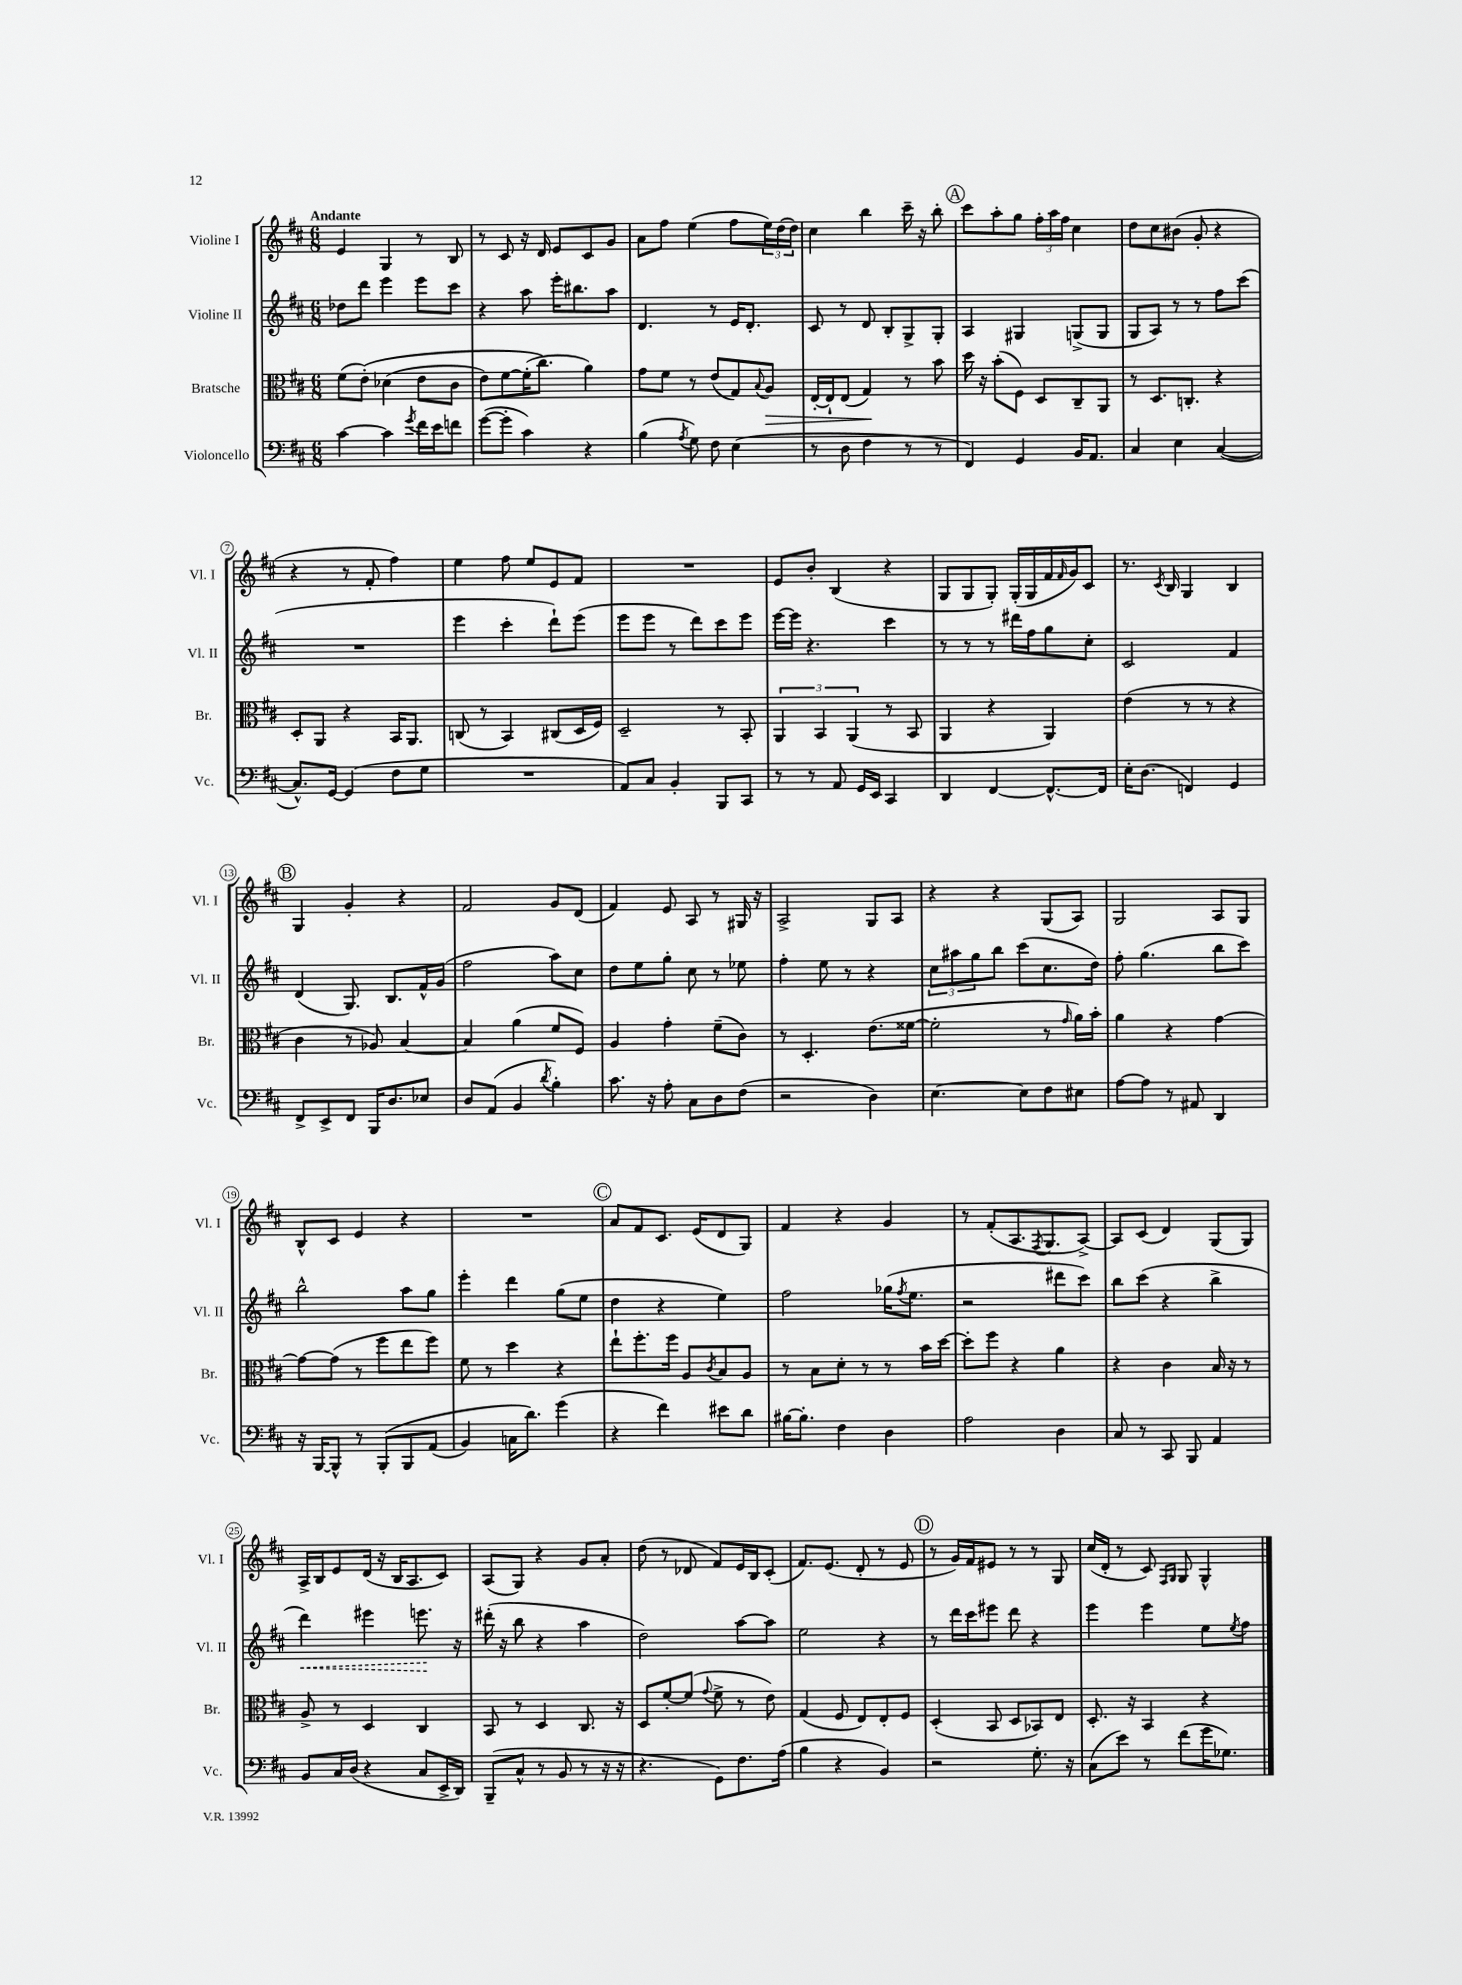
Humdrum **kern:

**kern	**kern	**kern	**kern
*staff4	*staff3	*staff2	*staff1
*clefF4	*clefC3	*clefG2	*clefG2
*k[f#c#]	*k[f#c#]	*k[f#c#]	*k[f#c#]
*M6/8	*M6/8	*M6/8	*M6/8
[4c#	(8f#	8dd-	4e
.	&(8e')	8ddd	.
4c#]	(4d-	4eee	4G
8qg	.	.	.
16f#	8e	8eee	8r
16e	.	.	.
8f	8c#	8ccc#	8B
=	=	=	=
([8g	8e)	4r	8r
8g']	[8f#	.	8c#
4c#)	(16f#']	8aa	16r
.	8.cc#&)	.	16d
.	.	16eee'	8e
.	.	8.bb#	.
4r	4a)	.	8c#
.	.	8aa	8g
=	=	=	=
(4B	8g	4.d	8a
.	8f#	.	8ff#
8qA	.	.	.
8G)	8r	.	(4ee
8F#	(8e	8r	.
(4E	8G)	16e	8ff#
.	.	8.d'	.
.	8qqB	.	.
.	8A	.	24ee)
.	.	.	(24dd
.	.	.	24dd)
=	=	=	=
8r	[16E'	8c#	4cc#
.	16E`]	.	.
8D	(8E	8r	.
4F#	4G)	8d	4bb
.	.	8B'	.
8r	8r	8G^	16ccc#~
.	.	.	16r
8r	8b	8G'	8bb'
=	=	=	=
4FF#)	16dd	4A	8ccc#
.	16r	.	.
.	(8b'	.	8aa'
4GG	8F#)	4G#	8gg
.	8D	.	24ff#'
.	.	.	24aa
.	.	.	24ff#
16BB	8C#~	(8G^	4cc#
8.AA	.	.	.
.	8AA	8G	.
=	=	=	=
4C#	8r	8G	8dd
.	8.D	8A)	8cc#
4E	.	8r	(8b#
.	8.C'	.	.
.	.	8r	8g'
([4C#	4r	8ff#	4r
.	.	(8ccc#	.
=	=	=	=
8.C#^^])	8D'	2.r	4r
.	8AA	.	.
[16GG	.	.	.
(4GG]	4r	.	8r
.	.	.	8f#'
8F#	16BB	.	4ff#)
.	8.AA	.	.
8G	.	.	.
=	=	=	=
2.r	(8C	4eee	4ee
.	8r	.	.
.	4BB)	4ccc#'	8ff#
.	.	.	8ee
.	(8C#	8ddd`)	8e
.	16D	(8eee	8f#
.	16F#)	.	.
=	=	=	=
8AA)	2D~	8eee	2.r
8C#	.	8eee	.
4BB'	.	8r	.
.	.	8ddd)	.
8BBB	8r	8ccc#	.
8CC#	8BB'	8eee	.
=	=	=	=
8r	6AA	[16eee	8e
.	.	16eee]	.
8r	.	4.r	8b'
.	6BB	.	.
8AA	.	.	(4B
.	(6AA	.	.
16GG	.	.	.
16EE	.	.	.
4CC#	8r	4ccc#	4r
.	8BB	.	.
=	=	=	=
4DD	4AA	8r	8G
.	.	8r	8G
[4FF#	4r	8r	8G')
.	.	16ddd#	(16G'
.	.	16ff#	16G
8.FF#^^_	4AA)	8gg	16f#
.	.	.	16qqf#
.	.	.	16g)
.	.	8cc#'	8c#
16FF#]	.	.	.
=	=	=	=
16E'	(4e	2c#	8.r
(8.D	.	.	.
.	.	.	8qc#
.	.	.	16B
4FF)	8r	.	4G
.	8r	.	.
4GG	4r	4f#	4B
=	=	=	=
8FF#^	4c#	(4d	4G
8EE^	.	.	.
8FF#	8r	8.G)	4g'
16BBB	8A-)	.	.
8.D	.	8.B	.
.	[4B	.	4r
8E-	.	16f#^^	.
.	.	(16g	.
=	=	=	=
8D	4B]	2ff#	2f#
(8AA	.	.	.
4BB	(4a	.	.
8qd	.	.	.
4B')	8f#	8aa)	8g
.	8F#)	8cc#	(8d
=	=	=	=
8.c#	4A	8dd	4f#)
.	.	8ee	.
16r	.	.	.
8A'	4g'	8gg'	8e
8C#	.	8cc#	8A
8D	(8f#~	8r	8r
(8F#	8c#)	8ee-	16G#
.	.	.	16r
=	=	=	=
2r	8r	4ff#'	2A^
.	4.D'	.	.
.	.	8ee	.
.	.	8r	.
4D)	(8.e	4r	8G
.	.	.	8A
.	[16f##	.	.
=	=	=	=
[4.E	2f##']	12cc#	4r
.	.	12aa#	.
.	.	12gg	.
.	.	8bb	4r
8E]	.	(8ccc#	.
8F#	8r	8.cc#	(8G
.	16qqg	.	.
8E#	16a)	.	8A)
.	16b'	16dd)	.
=	=	=	=
[8A	4a	8ff#'	2G
8A]	.	(4.gg	.
8r	4r	.	.
8AA#	.	.	.
4DD	[4g	8bb	8A
.	.	8ccc#)	8G
=	=	=	=
16r	8g_	2bb^^	8B^^
[16BBB	.	.	.
8BBB^^]	(8g]	.	8c#
8r	8r	.	4e
&(8BBB'	8ff#	.	.
8BBB	8ee	8aa	4r
(8AA	8ff#)	8gg	.
=	=	=	=
4BB)	8f#	4eee'	2.r
.	8r	.	.
16C	4dd	4ddd	.
8.d&)	.	.	.
(4g	4r	(8gg	.
.	.	8ee	.
=	=	=	=
4r	8ee`	4dd	8a
.	8.ff#'	.	8f#
4f#)	.	4r	8.c#
.	16ff#	.	.
.	8A	.	.
.	.	.	(16e
.	8qc#	.	.
8e#	8B	4ee)	8d
8d	8A	.	8G)
=	=	=	=
[16B#	8r	2ff#	4f#
8.B#']	.	.	.
.	8B	.	.
4F#	8d'	.	4r
.	8r	.	.
4D	8r	(16gg-	4g
.	.	8qff#	.
.	.	8.ee	.
.	16b	.	.
.	[16dd	.	.
=	=	=	=
2A	8dd']	2r	8r
.	8ff#	.	(8f#'
.	4r	.	8.A
.	.	.	8qF#
.	.	.	8.G
4D	4a	8ddd#	.
.	.	8ccc#)	[8A^)
=	=	=	=
8C#	4r	8bb	8A]
8r	.	(8ccc#	(8c#
8CC#	4c#	4r	4d)
8BBB	.	.	.
4AA	16B	4bb^	(8G
.	16r	.	.
.	8r	.	8G)
=	=	=	=
8BB	8A^	4ddd)	16A^
.	.	.	16B
16C#	8r	.	8e
(16D	.	.	.
4r	4D	4eee#	(16d
.	.	.	16r
.	.	.	16B
.	.	.	8.A
8C#	4C#	8.eee	.
16EE^	.	.	8c#)
16DD)	.	16r	.
=	=	=	=
(8BBB~	8BB	(16ddd#'	(8A
.	.	16r	.
8C#^^	8r	8bb	8G)
8r	4D	4r	4r
8BB	.	.	.
8r	8.C#	4aa	8g
16r	.	.	8a'
16r	16r	.	.
=	=	=	=
4.r	8D	2dd)	(8dd
.	[8f#'	.	8r
.	(8f#]	.	8d-
.	8qqg	.	.
8GG)	8f#^	.	8f#)
8.F#	8r	[8aa	16e
.	.	.	16B
.	8e)	8aa]	(8c#'
(16A	.	.	.
=	=	=	=
4B	(4G	2ee	8.f#)
.	.	.	(8.e
4r	8F#	.	.
.	8E)	.	8d'
4BB)	8E'	4r	8r
.	8F#	.	8e
=	=	=	=
2r	(4D'	8r	8r
.	.	16ddd	16g)
.	.	16ccc#	16f#
.	8BB	8eee#	8e#
.	8D	8ddd	8r
8.G'	8BB-)	4r	8r
.	8E	.	8G
16r	.	.	.
=	=	=	=
(8C#	8.D'	4eee	(16cc#
.	.	.	16d'
8e)	.	.	8r
.	16r	.	.
8r	4BB	4eee	8c#)
.	.	.	16qqF#
.	.	.	16qqG
(8f#	.	.	8G
16g	4r	8ee	4G^^
8.G-)	.	.	.
.	.	8qee	.
.	.	8ff#	.
==	==	==	==
*-	*-	*-	*-
